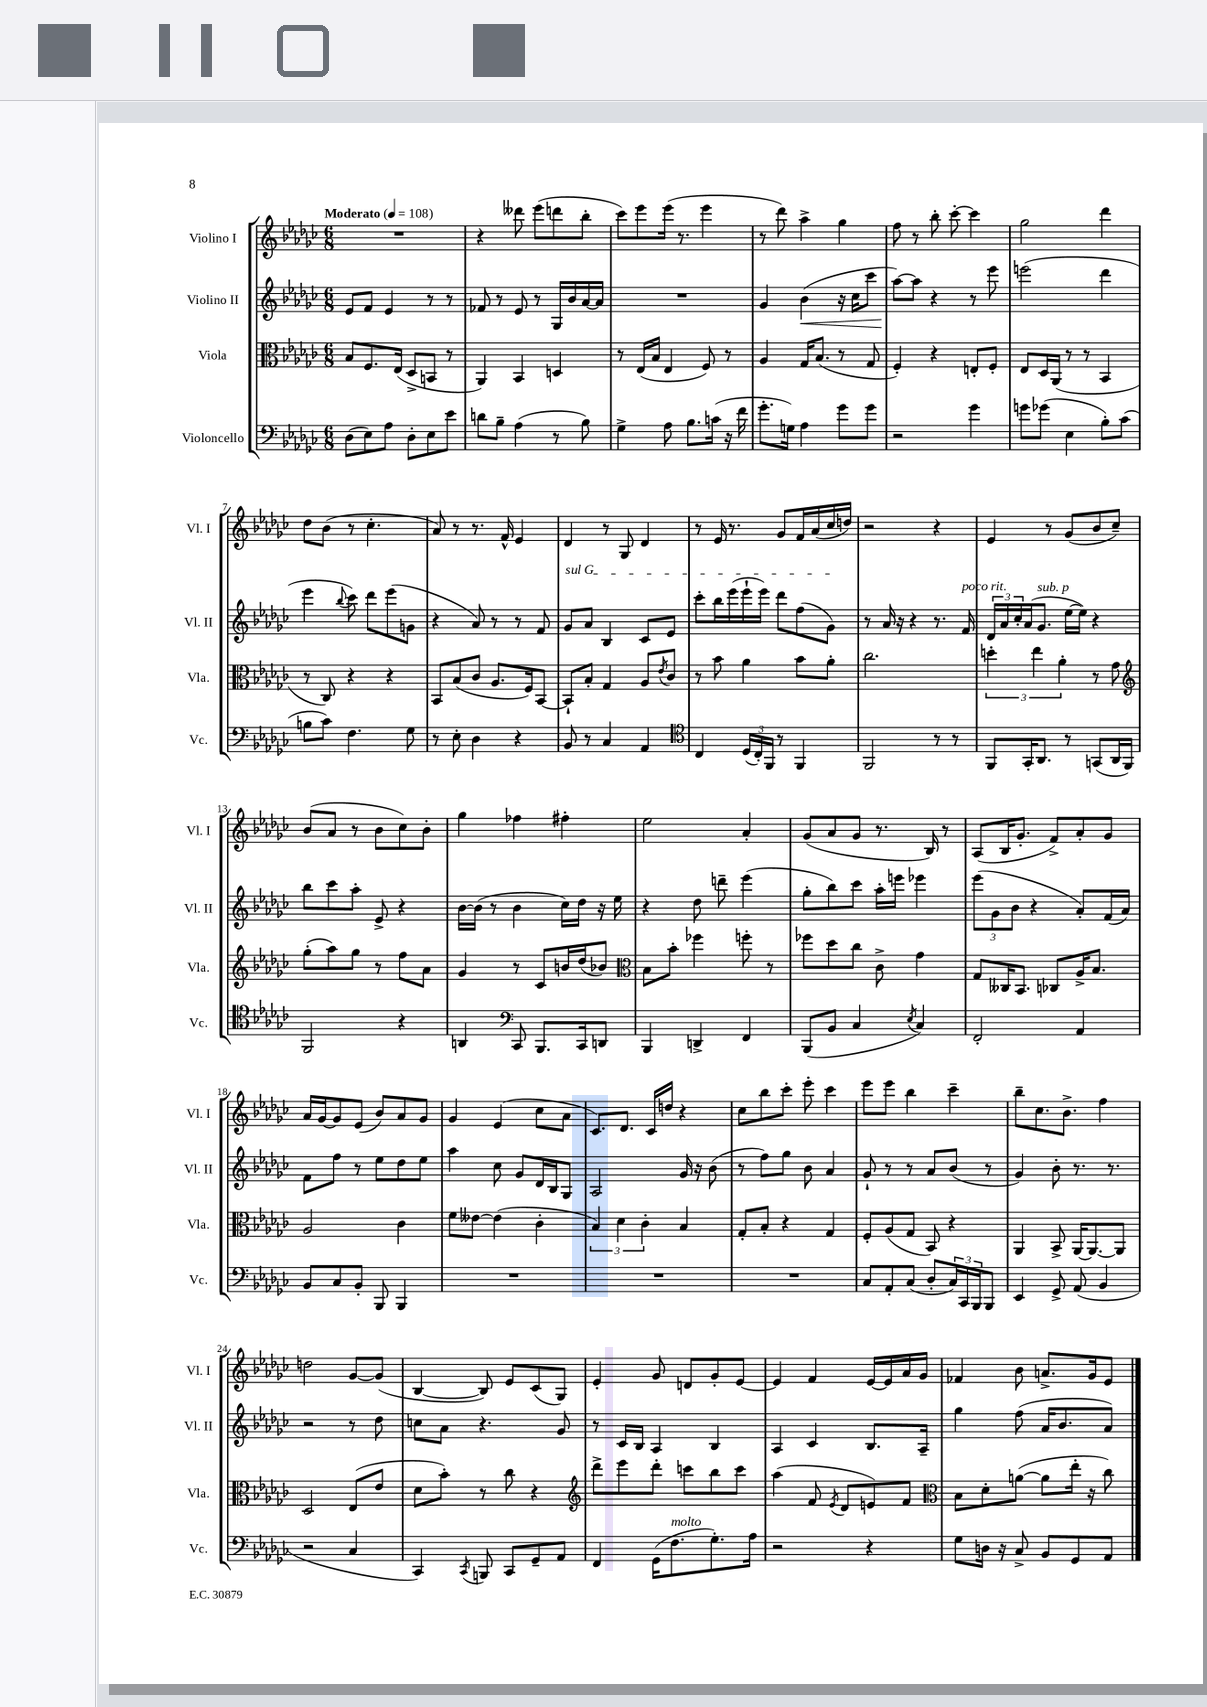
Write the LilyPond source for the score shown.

<<
\new StaffGroup <<
\new Staff = "s0" \with { instrumentName = "Violino I" shortInstrumentName = "Vl. I" } {
    \clef treble \key ges \major \numericTimeSignature \time 6/8 \tempo "Moderato" 4 = 108
    R2. |
    r4 deses'''8 ees'''8( d'''8 bes''8-. |
    ces'''8) ees'''8 ees'''16( r8. ees'''4 |
    r8 des'''8) aes''4-> ges''4 |
    f''8 r8 bes''8-. ces'''8~-. ces'''4 |
    ges''2 des'''4 |
    des''8 bes'8( r8 ces''4.-. |
    aes'8) r8 r8. f'16-^ ees'4 |
    des'4 r8 ges8 des'4 |
    r8 ees'16 r8. ges'8 f'16 aes'16( ces''16 d''16) |
    r2 r4 |
    ees'4 r8 ges'8( bes'8 ces''8--) |
    bes'8( aes'8 r8 bes'8 ces''8) bes'8-. |
    ges''4 fes''4 fis''4-. |
    ees''2 aes'4-. |
    ges'8( aes'8 ges'8 r8. bes16) r8 |
    aes8( bes16 ges'8.-. f'8->) aes'8-. ges'8 |
    aes'16 ges'16~ ges'8 ees'8( bes'8) aes'8 ges'8 |
    ges'4 ees'4( ces''8 aes'8 |
    ces'8.) des'8. ces'16 d''16 r4 |
    ces''8 bes''8 ces'''8-. ees'''8-. ces'''4 |
    ees'''8 ees'''8 bes''4 ces'''4-- |
    bes''8-- ces''8. bes'8.-> f''4 |
    d''2 ges'8~ ges'8( |
    bes4~ bes8) ees'8 ces'8( ges8) |
    ees'4-. ges'8 d'8 ges'8-. ees'8~ |
    ees'4 f'4 ees'16~ ees'16 aes'16 ges'16 |
    fes'4 bes'8 a'8.-> ges'16 ees'8 \bar "|." |
}
\new Staff = "s1" \with { instrumentName = "Violino II" shortInstrumentName = "Vl. II" } {
    \clef treble \key ges \major \numericTimeSignature \time 6/8
    ees'8 f'8 ees'4 r8 r8 |
    fes'8 r8 ees'8 r8 ges16 bes'16 aes'16~ aes'16 |
    R2. |
    ges'4 bes'4\<( r16 ces''16 ces'''8 |
    aes''8~\!) aes''8 r4 r8 ees'''8 |
    e'''2( des'''4 |
    ees'''4 \appoggiatura { bes''8 } ces'''8) des'''8 ees'''8( g'8 |
    r4 aes'8) r8 r8 f'8 |
    \once \override TextSpanner.bound-details.left.text = \markup { \italic "sul G" } ges'8\startTextSpan aes'8 bes4 ces'8 ees'8 |
    ces'''8-. bes''16 ees'''16( ees'''16-! ees'''16) des'''8 f''8( ges'8\stopTextSpan) |
    r8 aes'16 r16 r4 r8. f'16^\markup { \italic "poco rit." } |
    \tuplet 3/2 { des'16 aes'16 ces''16-. } aes'16( ges'8.^\markup { \italic "sub. p" } ees''16~ ees''16) r4 |
    bes''8 ces'''8 aes''8-. ees'8-> r4 |
    bes'16~ bes'16( r8 bes'4 ces''16) des''16 r16 ees''16 |
    r4 des''8 d'''8-- ees'''4( |
    ges''8-. bes''8) ces'''8 aes''16-. e'''16 ees'''4 |
    \tuplet 3/2 { ees'''8( ges'8 bes'8 } r4 aes'8-.) f'16( aes'16) |
    f'8 f''8 r8 ees''8 des''8 ees''8 |
    aes''4 ces''8 ges'8 des'16 bes16 ges8 |
    aes2 ges'16 r16 bes'8( |
    r8 f''8) ges''8 bes'8 aes'4 |
    ges'8-! r8 r8 aes'8 bes'8( r8 |
    ges'4) bes'8-. r8. r8. |
    r2 r8 des''8 |
    c''8 aes'8 r4. ges'8 |
    r8 ces'16 bes16 aes4 bes4 |
    aes4 ces'4 bes8. aes16-- |
    ges''4 f''8( aes'16 bes'8. aes'8) \bar "|." |
}
\new Staff = "s2" \with { instrumentName = "Viola" shortInstrumentName = "Vla." } {
    \clef alto \key ges \major \numericTimeSignature \time 6/8
    bes8 f8. ees16( des8-> b,8 r8 |
    aes,4) bes,4 d4 |
    r8 ees16( bes16 ees4 f8) r8 |
    aes4 ges16 bes8.( r8 ges8 |
    f4-.) r4 e8-. f8-. |
    ees8 des16 aes,16( r8 r8 bes,4 |
    r8 ces8) r4 r4 |
    bes,8 bes8( ces'8 aes8. f16) bes,8~ |
    bes,8-! bes8-. ges4 aes8 \acciaccatura { ees'8 } ces'8 |
    r8 bes'8 aes'4 bes'8 aes'8-. |
    ces''2. |
    \tuplet 3/2 { d''4-. ees''4 aes'4-. } r8 ges'8 |
    \clef treble ges''8-.( aes''8) ges''8 r8 f''8 aes'8 |
    ges'4 r8 ces'8 b'16 des''16( bes'8) |
    \clef alto bes8 bes'8-. fes''4 f''8-. r8 |
    fes''8 des''8 ces''8 ces'8-> ges'4 |
    ges8 ceses16 bes,8. ces8 aes16-> bes8. |
    aes2 ces'4 |
    f'8 eeses'8~ eeses'4( ces'4-. |
    \tuplet 3/2 { bes4) des'4 ces'4-. } bes4 |
    ges8-. bes8-. r4 ges4 |
    f8-. aes8( ges8 bes,8) r4 |
    aes,4 bes,8-> aes,16~ aes,8.~ aes,8 |
    des2 ees8( ees'8 |
    des'8 bes'8-.) r8 ces''8 r4 |
    \clef treble des'''8-> ees'''8 des'''8-. c'''8 bes''8 c'''8 |
    aes''4( f'8 \acciaccatura { ees'8 } des'8 e'8) f'8 |
    \clef alto bes8 des'8-. a'8~( a'8 ees''16-. r16 ces''8) \bar "|." |
}
\new Staff = "s3" \with { instrumentName = "Violoncello" shortInstrumentName = "Vc." } {
    \clef bass \key ges \major \numericTimeSignature \time 6/8
    des8( ees8) aes8 des8-. ees8 ees'8 |
    d'8 bes8-- aes4( r8 bes8) |
    ges4-> aes8 bes8. c'16( r16 f'16 |
    ges'8.-. g16) aes4 ges'8 ges'8 |
    r2 ges'4 |
    g'8 ges'8( ees4 bes8-.) ces'8( |
    b8 ces'8) f4. ges8 |
    r8 ees8-. des4 r4 |
    bes,8 r8 ces4 aes,4 |
    \clef tenor ces4 \tuplet 3/2 { des16( ces16-.) f,16 } r8 f,4 |
    f,2 r8 r8 |
    f,8 ges,16-. aes,8. r8 g,8( aes,16 f,16) |
    f,2 r4 |
    a,4 \clef bass ces,8 bes,,8. ces,16 d,8 |
    bes,,4 d,4-> f,4 |
    bes,,8( bes,8 ces4 \acciaccatura { ees8 } ces4) |
    f,2-. aes,4 |
    bes,8 ces8 bes,8-. bes,,8 bes,,4 |
    R2. |
    R2. |
    R2. |
    ces8 aes,8-. ces8( des8-. \tuplet 3/2 { ces16) ces,16 bes,,16 } bes,,8 |
    ees,4 ges,8-> aes,8( bes,4 |
    r2 ces4 |
    ces,4) \acciaccatura { ces,8 } b,,8 ces,8 ges,8-- aes,8 |
    f,4 ges,16( f8.^\markup { \italic "molto" } ges8.-.) aes16 |
    r2 r4 |
    ges8 d16 r16 ces8-> bes,8 ges,8 aes,8 \bar "|." |
}
>>
>>
